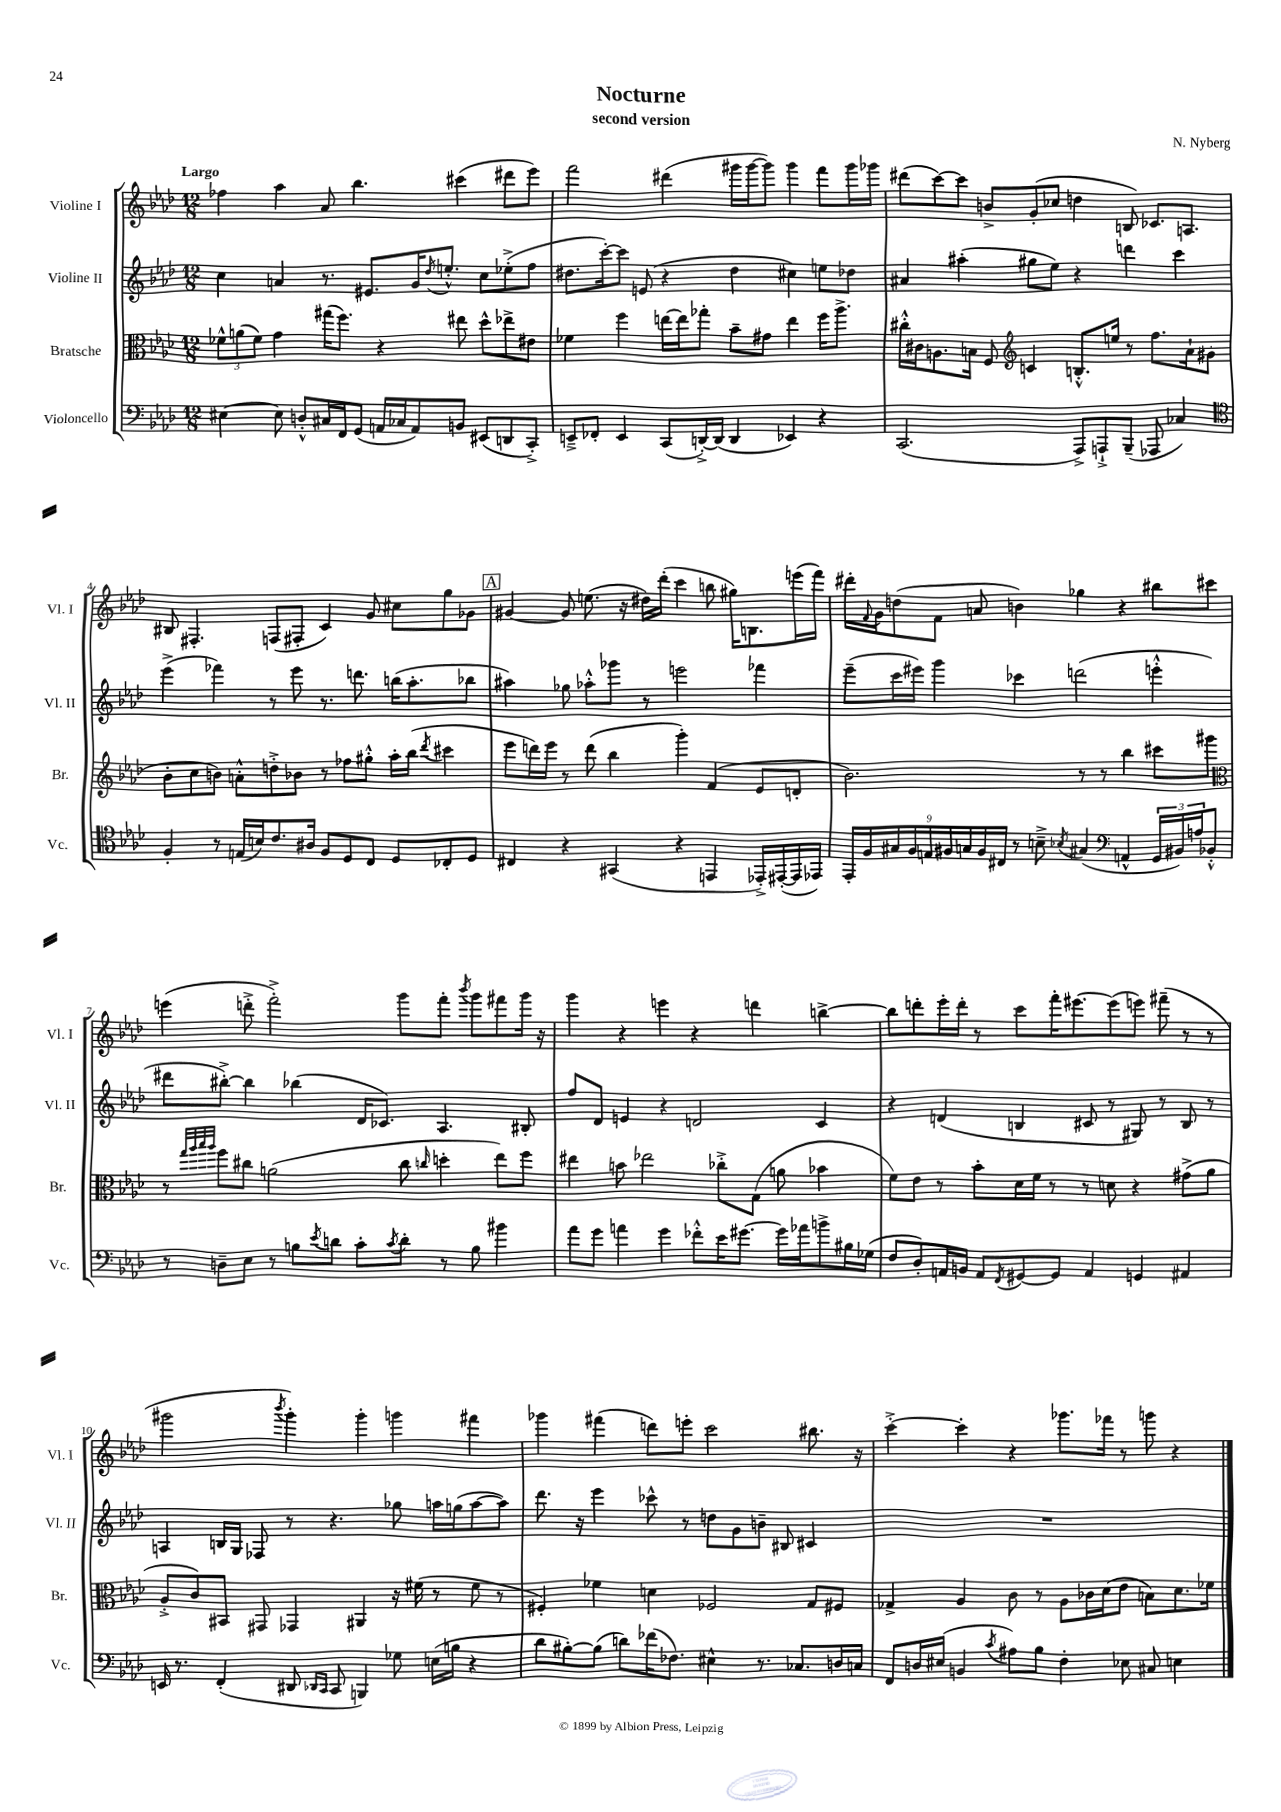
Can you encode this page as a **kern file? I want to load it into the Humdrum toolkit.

**kern	**kern	**kern	**kern
*part4	*part3	*part2	*part1
*staff4	*staff3	*staff2	*staff1
*I"Violoncello	*I"Bratsche	*I"Violine II	*I"Violine I
*I'Vc.	*I'Br.	*I'Vl. II	*I'Vl. I
*clefF4	*clefC3	*clefG2	*clefG2
*k[b-e-a-d-]	*k[b-e-a-d-]	*k[b-e-a-d-]	*k[b-e-a-d-]
*M12/8	*M12/8	*M12/8	*M12/8
=1	=1	=1	=1
!	!	!	!LO:TX:a:B:t=Largo
[4E#X\	12f-X^^\L	4cc\	4ff-X\
.	(12an\	.	.
.	12f-\J)	.	.
8E#\]	4g\	4an/	4aa-\
8Dn'^^/L	.	.	.
16C#X/L	(16gg#X\KL	8.r	8a-/
16FF/J	8.ff\J)	.	.
(8GG/J	.	.	4.bb-\
.	.	8.e#X/L	.
16AAn/LL	4r	.	.
16C-X/J	.	.	.
8AA/)	.	16g/K	.
.	.	8qdd-/	.
.	.	8.een'^^/J	.
8BBn/J	8ee#X\	.	(4ccc#X\
(8EE#X/L	8dd-^^\L	8cc\L	.
8DDn/	8ee-X^\	(8ee-X'^\	8ddd#X\L
8CC'^/J)	8e#X\J	8ff\J	8eee-\J)
=2	=2	=2	=2
8EEn~^/L	4f-X\	8.dd#X\L	2fff\
8FF-X'/J	.	.	.
.	.	[16ccc'\k)	.
4EE/	4ff\	8ccc\J]	.
.	.	(8en/	.
(8CC/L	[16een\LL	4r	(4ddd#X\
.	16ee\J]	.	.
[16DDn'^/L)	8gg-X'\J	.	.
(16DD/JJ]	.	.	.
4DD/	8b-~\L	4dd#\	16ggg#X\LL
.	.	.	[16ggg#\J
.	8g#X\J	.	8ggg#\J])
4EE-X/)	4ee\	4cc#X\)	4ggg#\
4r	16ff\KL	8een\L	8fff\L
.	8.aa-^\J	.	.
.	.	8dd-X\J	16ggg#\L
.	.	.	16ggg-X\JJ
=3	=3	=3	=3
(2.CC/	16cc#X'^^\LL	4a#X/	(8ddd#X\L
.	16c#X\J	.	.
.	8.An\	.	[8ccc\)
.	.	(4aa#X'\	8ccc\J]
.	16Bn\Jk	.	.
.	8F/	.	8bn^/L
*	*clefG2	*	*
.	4cn/	8gg#X\L	(8g'/
.	.	8ee-\J)	8cc-X/J
8AAA-^/L)	8.Bn'^^/L	4r	4ddn\
8AAAn`^/	.	.	.
.	16een/Jk	.	.
(8BBB-~/J	8r	4dddn\	8Bn/)
8AAA-X/	8.ff\L	.	8.c-X/L
4C-X/)	.	4ccc\	.
.	16a-`\k	.	8.An/J
.	(8g#X\J	.	.
!!LO:LB:g=z
=4	=4	=4	=4
*clefC4	*	*	*
4F'/	8b-'\L	(4eee-^\	8B#X/
.	8cc\	.	4.F#X'/
8r	8bn\J)	4fff-X\)	.
(16En/LL	8an'^^\L	.	.
16Bn/J)	.	.	.
8.c/	8ddn'^\	8r	(8Fn/L
.	8b-X\J	8eee-\	8F#X'/J
16A#X/Jk	.	.	.
8F/L	8r	8.r	4c/)
8D-/	8ff-X\L	.	.
.	.	8.dddn\	.
8C/J	8gg#X'^^\J	.	8g/
8D-/L	16aa-'\LL	(16bbn\KL	8cc#X\L
.	(16bb-\JJ	8.aa-'\	.
.	8qddd-/	.	.
8C-X'/	4ccc#X\	.	8gg\
8D-/J	.	8bb-X\J	8g-X\J
!!LO:REH:place=s1:t=A
=5	=5	=5	=5
4C#X/	8eee-\L	4aa#X\)	[4g#X/
.	16dddn\L)	.	.
.	16eee-\JJ	.	.
4r	8r	8gg-X\	8g#/]
.	(8ddd\	8aa-X'^^\L	(8.een\
(4GG#X/	4bb-\	8ggg-X\J	.
.	.	.	16r
.	.	8r	16dd#X\LL)
.	.	.	(16ddd-'\JJ
4r	4ggg'\)	2eeen\	4ccc\
4EEn/	(4f/	.	8bbn\
.	.	.	16gg#X\KL)
.	.	.	8.Bn\
16EE-X'^/LL)	8e-/L	4fff-X\	.
([16EE#X'/	.	.	.
16EE#/]	8dn'/J	.	(16eeen\L
16EE-X/JJ)	.	.	16fff\JJ)
=6	=6	=6	=6
18EE-'/LL	2.b-\)	(8eee-~\L	16ddd#X'\LL
18F/	.	.	.
.	.	.	8qqf/
.	.	.	16g\J
18G#X/	.	.	.
.	.	16ccc\L	(8ddn\
18F/	.	.	.
.	.	16eee#X\JJ)	.
18En/	.	.	.
.	.	4ggg\	8f\J
18F#X/	.	.	.
18Gn/	.	.	.
.	.	.	8an/
18F#/	.	.	.
18C#X/JJ	.	.	.
8r	.	4ccc-X\	4bn\)
8Bn~^\	.	.	.
8qB-X/	.	.	.
(4G#X/	8r	(2dddn\	4gg-X\
.	8r	.	.
*clefF4	*	*	*
4AAn^^/	4bb-\	.	4r
24GG/LL	8ccc#X\L	4eeen'^^\	8bb#X\L
24BB#X/)	.	.	.
24An/J	.	.	.
8BB-X'^^/J	8ggg#X\J	.	8ccc#X\J
!!LO:LB:g=z
=7	=7	=7	=7
*	*clefC3	*	*
8r	8r	8ddd#X\L	(4eeen\
.	32qqgg/LLL	.	.
.	32qqaa-/	.	.
.	32qqbb-/	.	.
.	32qqaa-/JJJ	.	.
8Dn~\L	8ff\L	[8bb#X'^\J)	.
8E-\J	8cc#X\J	4bb#\]	8dddn'^\
8r	(2an\	.	2fff'^\)
8Bn\L	.	(4bb-X\	.
8qe-/	.	.	.
8dn\J	.	.	.
8c'\L	.	16d-/KL	.
.	.	8.c-X/J)	.
8qc/	.	.	.
8d'\J	8cc#\	.	8ggg\L
.	16qqccn/	.	.
8r	4ddn'\	4.A-/	8fff'\J
.	.	.	8qbbb-/
8B\	.	.	8ggg\L
4b#X\	8ee-\L)	.	8fff#X\
.	8ff\J	8B#X'/	16ggg\Jk
.	.	.	16r
=8	=8	=8	=8
8a-\L	4ee#X\	8ff/L	4ggg\
8g\J	.	8d-/J	.
4an\	8bn\	4en/	4r
.	2ee-X\	.	.
4g\	.	4r	4eeen\
8f-X'^^\L	.	2dn/	4r
16e-\K	8cc-X'^\L	.	.
[8.g#X\J	.	.	.
.	(8G\J	.	4dddn\
16g#\LL]	8an\	.	.
16a-X\J	.	.	.
8bn^\	4b-X\	4c/	[4bbn^\
16B#X\L	.	.	.
(16G-X\JJ	.	.	.
=9	=9	=9	=9
8F/L	8f\L)	4r	8bb\L]
8D-'/)	8e-\J	.	8dddn'\
16AAn/L	8r	(4dn/	16eee-'\L
16BBn/JJ	.	.	16ddd'\JJ
8AA/L	8b-'\L	.	8r
8qFF/	.	.	.
[8GG#X/	16d-\L	4Bn/	8ccc\L
.	16f\JJ	.	.
8GG#/J]	8r	.	16fff'\K
.	.	.	[8.eee#X\
4AA/	8r	8c#X/	.
.	8dn\	8r	(8eee#\]
4GGn/	4r	8G#X/)	8eeen\J)
.	.	8r	(8fff#X~\
4AA#X/	(8g#X^\L	8B/	8r
.	8a-\J	8r	8r
!!LO:LB:g=z
=10	=10	=10	=10
16EEn/	8A-'^/L	4An/	2ggg#X\
8.r	.	.	.
.	8c/)	.	.
(4FF'/	8BB#X/J	16Bn/LL	.
.	.	16G/JJ	.
.	8GG#X/	8F-X/	.
.	.	.	8qbbb-/
8DD#X/	4GG-X/	8r	4ggg#'\)
16qqDD-X/LL	.	.	.
16qqCC/JJ	.	.	.
8CC/	.	4.r	.
4BBBn/)	4AA#X/	.	4ggg#'\
8G-X\	16r	8gg-X\	4gggn\
.	(16f#X\	.	.
(16En\LL	8r	16aan\LL	.
16Bn\JJ	.	(16ggn\J	.
4r	8f#\	[8aa\	4fff#X\
.	8r	8aa\J])	.
=11	=11	=11	=11
8d-\L	4F#X'/)	8.ddd-\	4ggg-X\
[8B#X'\)	.	.	.
.	.	16r	.
(8B#\J]	4f-X\	4eee-\	(4fff#X\
8dn\L)	.	.	.
(16f-X\K	4dn\	8ccc-X^^\	8dddn\L)
8.F-X\J)	.	.	.
.	.	8r	8eeen'\J
4E#X^^\	2F-X/	8ddn\L	2ccc\
.	.	8g\	.
8.r	.	8bn~\J	.
.	.	8B#X/	.
8.C-X/L	.	.	.
.	8G/L	4c#X/	8.bb#X\
16Dn/L	8F#X/J	.	.
16Cn/JJ	.	.	16r
=12	=12	=12	=12
8FF/L	4G-X^/	1.r	[4ccc'^\
16Dn/L	.	.	.
(16E#X/JJ	.	.	.
4BBn/	4A-/	.	4ccc'\]
8qc/	.	.	.
8A#X\L)	8c\	.	4r
8B-\J	8r	.	.
4F'\	8A-\L	.	8.ggg-X\L
.	16c-X\L	.	.
.	(16d-\J	.	16fff-X\Jk
8E-X\	8e-\J	.	8r
8C#X/	8Bn\L)	.	8gggn\
4En\	8.d-\	.	4r
.	16f-X\Jk	.	.
==	==	==	==
*-	*-	*-	*-
